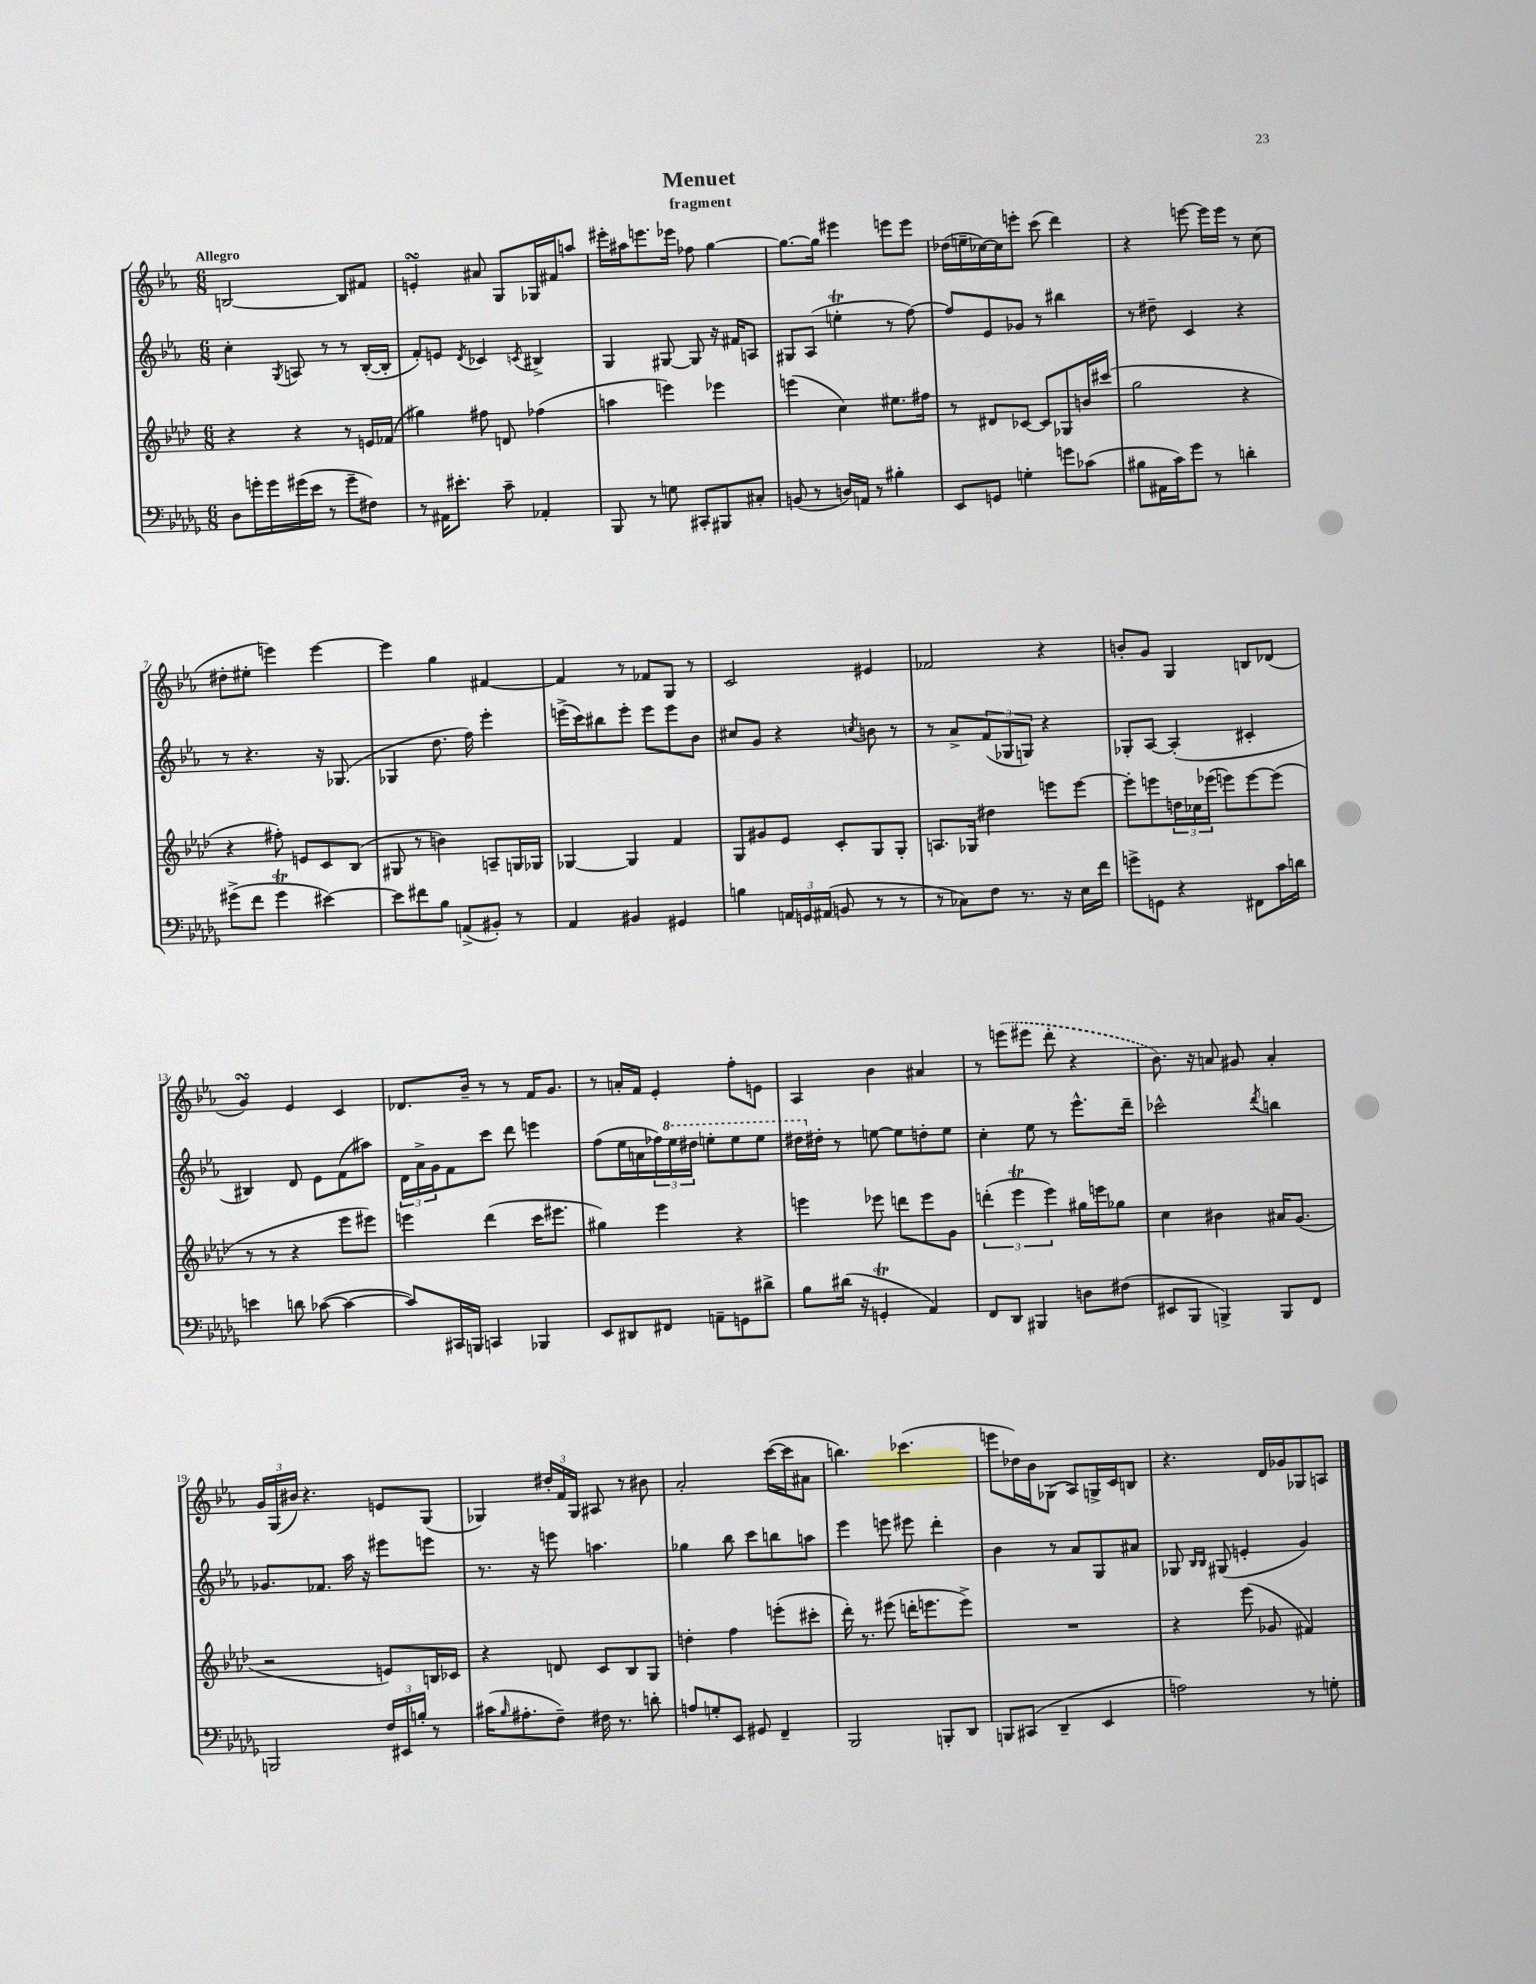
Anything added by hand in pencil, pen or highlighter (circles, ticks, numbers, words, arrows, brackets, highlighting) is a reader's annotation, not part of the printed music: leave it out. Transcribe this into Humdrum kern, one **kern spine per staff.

**kern	**kern	**kern	**kern
*staff4	*staff3	*staff2	*staff1
*clefF4	*clefG2	*clefG2	*clefG2
*k[b-e-a-d-g-]	*k[b-e-a-d-]	*k[b-e-a-]	*k[b-e-a-]
*M6/8	*M6/8	*M6/8	*M6/8
8D-	4r	4cc'	[2B
16g'	.	.	.
16g	.	.	.
.	.	8qG	.
(16g#	4r	8A	.
16e-	.	.	.
8r	.	8r	.
8g#~	8r	8r	8B]
8F#)	16e	([16B-'	8f#
.	(16f-	16B-']	.
=	=	=	=
8r	4gg#)	8f')	4e'
16AA#	.	8e	.
8.e#'	.	.	.
.	.	8qd	.
.	8ff#	4c-	8a#
8c~	8d	.	8G
.	.	8qc	.
4AA-'	(4ff-	4B#^	16G-
.	.	.	16f#
.	.	.	8aa
=	=	=	=
8BBB-	4aa	4G	16eee#'
.	.	.	16aa#
8r	.	.	8.eee
8G	4eee)	[8G#	.
.	.	.	16eee-
8CC#'	.	8G#]	8ff-
8BBB#	4eee-	16r	[4gg
.	.	16f#	.
8C#'	.	8A	.
=	=	=	=
(8BB	(4eee	8G#	8.gg_
8r	.	(8A-	.
.	.	.	16gg]
16D)	4cc)	4ee'	4eee#
16AA	.	.	.
8r	.	.	.
4B#'	8.ee#	8r	8eee
.	.	[8ff)	8eee
.	16ff#	.	.
=	=	=	=
8EE-	8r	8ff]	(16dd-
.	.	.	16ee~
8GG	8d#	8e-	[16cc-)
.	.	.	16cc-]
4G'	[8c-	8g-	8eee'
.	8c-]	8r	(8ccc
8g	8G-	4bb#	4ddd)
(8c-	16b	.	.
.	(16ccc#	.	.
=	=	=	=
8B#	2gg	8r	4r
16AA#	.	8dd#~	.
16c)	.	.	.
8g-	.	4c	[8eee
8r	.	.	16eee]
.	.	.	16eee
4d'	4r	4r	8r
.	.	.	(8cc
=	=	=	=
(8g#^	4r	8r	8dd#'
8f	.	4.r	8ee#'
4g#	8ff#')	.	4eee)
.	8e	.	.
[4e#)	8c	16r	[4eee
.	.	(8.G-	.
.	(8B-	.	.
=	=	=	=
8e#]	8G#	4G-	4eee]
8f#	8r	.	.
8B-	4b)	8.dd	4gg
(8AA^	.	.	.
.	.	16ff)	.
8BB#')	8A~	4eee-'	[4f#
8r	16G	.	.
.	16G-	.	.
=	=	=	=
4AA-	[4G-	(16eee^	4f#]
.	.	16ccc)	.
.	.	8bb#	.
4BB#	4G-]	8eee'	8r
.	.	8eee	8f-
4GG#	4f	8eee	8G
.	.	8b-	8r
=	=	=	=
4B	8G	8cc#	2c
.	8g#	8g	.
24AA	8e-	4r	.
24GG	.	.	.
(24AA#	.	.	.
8BB	8c'	.	.
.	.	8qcc	.
8r	8G	8b	4e#
8r	8G'	8r	.
=	=	=	=
8r	8.A	8r	2f-
8C-)	.	8a-^	.
.	16G-	.	.
8F	4dd#	(12f	.
.	.	12G-	.
8.r	.	.	.
.	.	12G)	.
.	8eee	4r	4r
16r	.	.	.
16E-	[8eee	.	.
16f	.	.	.
=	=	=	=
8g^	8eee']	8G-'	8b'
8GG	8eee	[8A-	8g
4r	24dd	(4A-']	4G
.	24cc-	.	.
.	(24eee-	.	.
.	8eee)	.	.
8FF#	[8eee	4c#'	8B
16c	(8eee]	.	(8d-
16d	.	.	.
=	=	=	=
4e	8r	4B#)	4g)
.	8r	.	.
8d	4r	8d	4e-
([8c-	.	8e-	.
4c-_	8eee-	(8f	4c
.	8eee#)	8aa#)	.
=	=	=	=
8c-])	4eee	24d	8.d-
.	.	24a-^	.
.	.	24g	.
16CC#	.	8f	.
16BBB	.	.	16b-~
4CC	(4ddd-	8ccc	8r
.	.	8ddd	8r
4BBB-	16ccc	4eee	16f
.	8.eee#	.	8.g
=	=	=	=
8EE-	4gg#)	(8ff	8r
8DD#	.	16ee-	16a'
.	.	16a	16f
8FF#	4eee-	24ff-)	4e-'
.	.	24eee-	.
.	.	24ddd#	.
8AA~	.	8eee'	.
8GG	4r	8eee	8ff'
8d#^	.	8eee	8e
=	=	=	=
8B-	4eee	16ddd#	4A-
.	.	16dd#'	.
(16d#	.	8r	.
16r	.	.	.
4GG'	8eee-	[8ee	4b-
.	8ddd	8ee]	.
4AA-)	8eee-	8dd'	4a#
.	8g	8ee	.
=	=	=	=
8FF	(6ddd'	4cc'	8r
8DD-	.	.	(8eee
.	6eee-	.	.
4BBB#	.	8ee-	8eee#
.	6eee-)	.	.
.	.	8r	8ddd'
8D	16gg#	8.eee-^^	4r
.	16eee	.	.
(8F#	8gg-	.	.
.	.	16ddd~	.
=	=	=	=
8EE#	4cc	2ccc-^^	8.b-)
8BBB-	.	.	.
.	.	.	16r
4BBB^)	4b#	.	8a
.	.	.	8g#
.	.	8qddd	.
8BBB	16a#	4bb	4a'
.	(8.g	.	.
8FF	.	.	.
=	=	=	=
2BBB	2r	8.g-	24g
.	.	.	(24G
.	.	.	24b#)
.	.	.	4.r
.	.	8.f-	.
.	.	16aa-	.
.	.	16r	.
24F	8e)	8eee#	8e
24EE#	.	.	.
24B'	.	.	.
8r	16B	8eee	(8G
.	16c-	.	.
=	=	=	=
(16c#	4r	8.r	4G-)
16qqB-	.	.	.
8.A#'	.	.	.
.	.	16r	.
8F~)	8d	8eee	24dd#'
.	.	.	24f
.	.	.	24G-
16F#	8c	4.aa	8A#
8.r	.	.	.
.	8B-	.	8r
8d'	8G	.	8b#
=	=	=	=
8A	4dd'	4gg-	2a-'
8G'	.	.	.
8EE-	4ff	8bb-	.
8GG#	.	8ccc	.
4FF~	(8eee'	8bb	([16ccc
.	.	.	16ccc]
.	8ccc#'	8aa	8a#
=	=	=	=
2BBB-	16ddd-')	4eee-	4.bb)
.	8.r	.	.
.	(8eee#	8eee	.
.	16ddd'	8eee#	(4.ccc-
.	8.eee	.	.
8BBB'	.	4ddd'	.
8DD-	8eee^)	.	.
=	=	=	=
8BBB	2.r	4b-	8eee
(8CC#	.	.	16dd-)
.	.	.	16b-
4DD-~	.	8r	(8G-
.	.	8a-	8A-)
4EE-	.	8G	16G^
.	.	.	16c
.	.	8a#	8B
=	=	=	=
2A)	4r	8G-	4.r
.	.	16qqB-	.
.	.	16qqB-	.
.	.	(8G#	.
.	(8eee-	4e'	.
.	8g-	.	16d
.	.	.	16g-
8r	4f#)	4g)	8G-
8G'	.	.	8A
==	==	==	==
*-	*-	*-	*-
